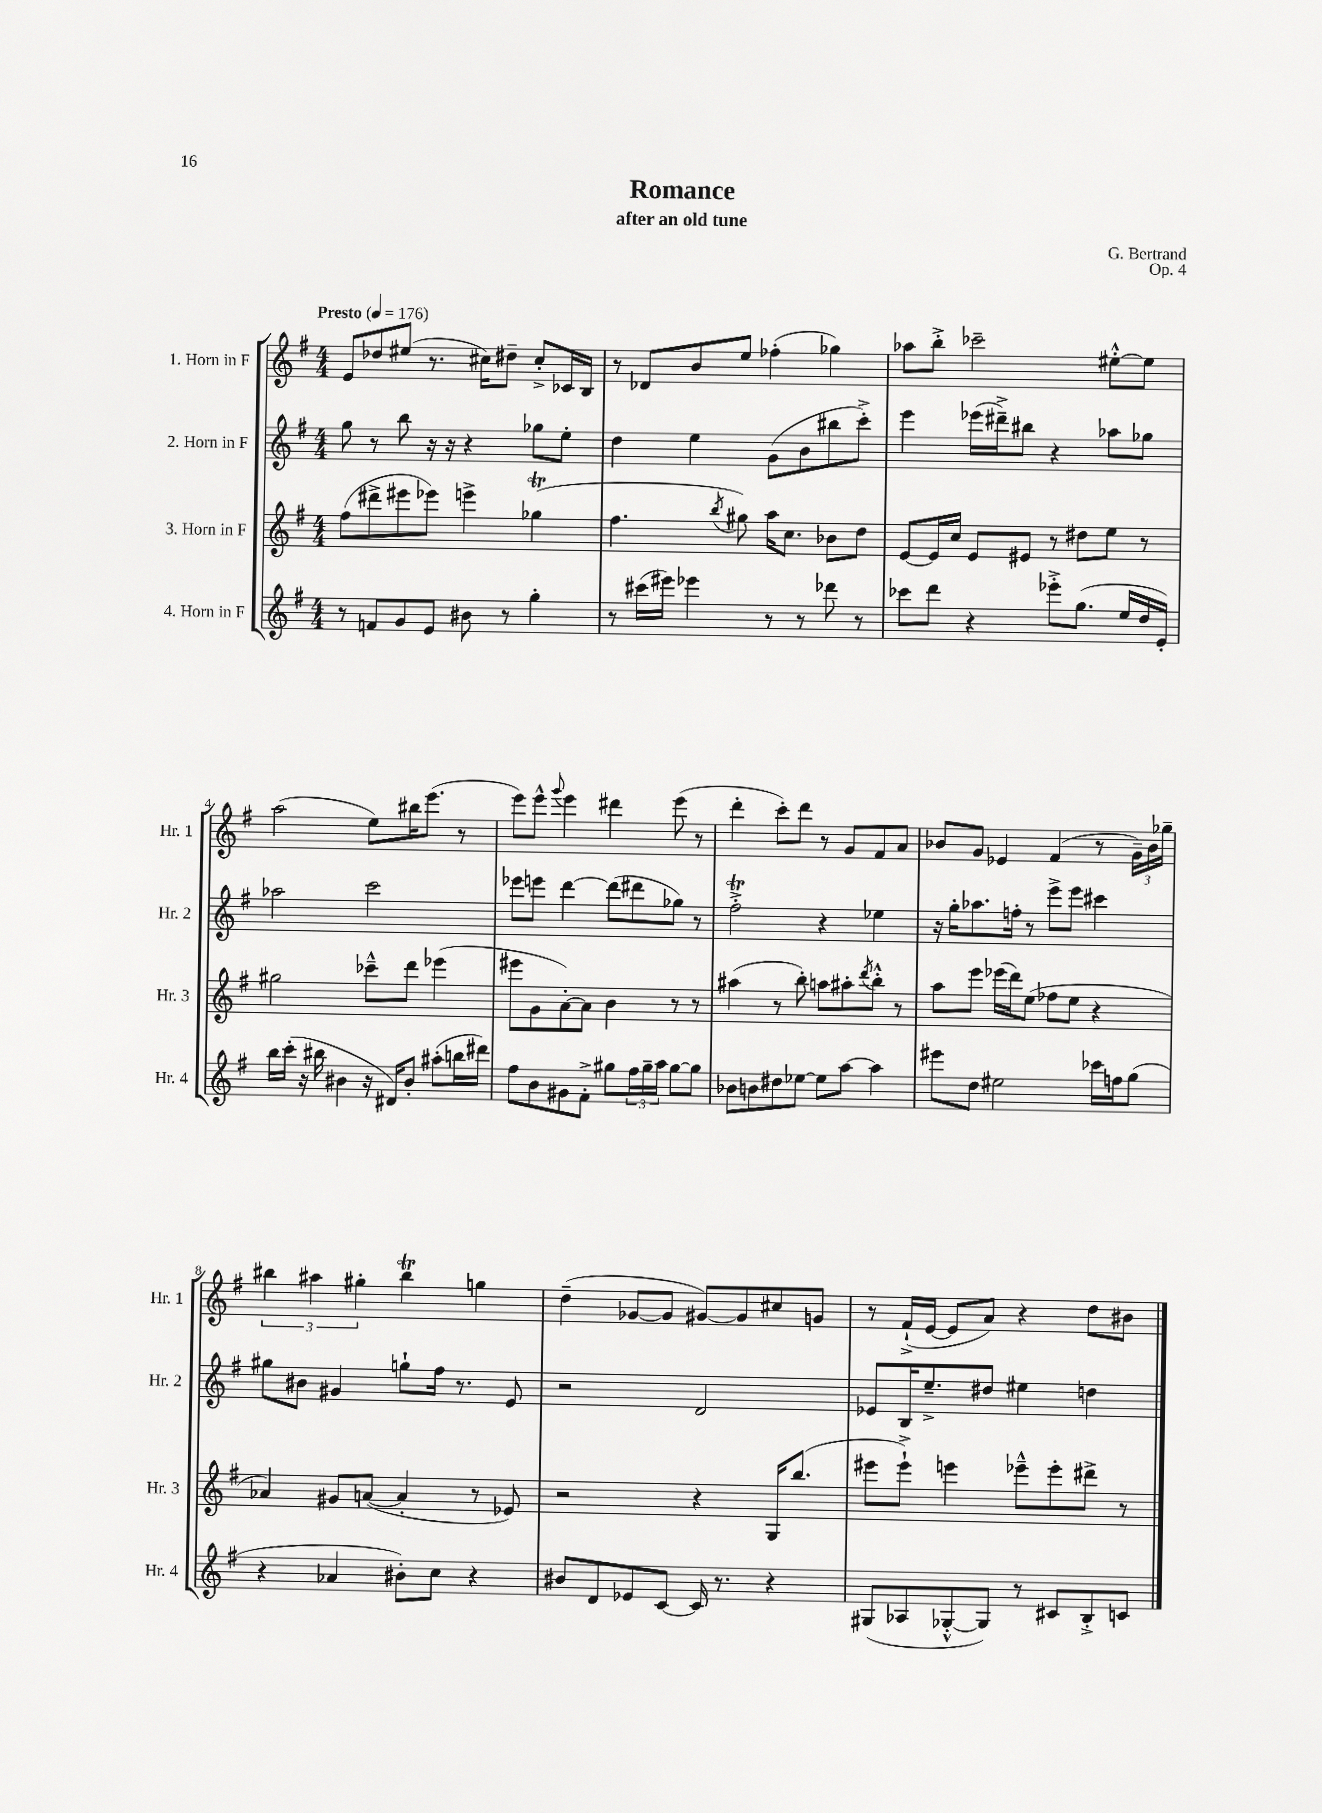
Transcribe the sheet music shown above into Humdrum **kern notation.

**kern	**kern	**kern	**kern
*staff4	*staff3	*staff2	*staff1
*clefG2	*clefG2	*clefG2	*clefG2
*k[f#]	*k[f#]	*k[f#]	*k[f#]
*M4/4	*M4/4	*M4/4	*M4/4
*MM176	*MM176	*MM176	*MM176
8r	(8ff#	8gg	8e
8f	8ddd#^	8r	8dd-
8g	8eee#	8bb	(8ee#
8e	8eee-)	16r	8.r
.	.	16r	.
8b#	4eee^	4r	.
.	.	.	16cc#)
8r	.	.	8dd#~
4gg'	(4gg-	8gg-	8cc#'^
.	.	8ee'	16c-
.	.	.	16B
=	=	=	=
8r	4.ff#	4dd	8r
(16ccc#	.	.	8d-
16eee#)	.	.	.
4eee-	.	4ee	8b
.	8qbb	.	.
.	8gg#)	.	8ee
8r	16aa	(8g	(4ff-'
.	8.cc	.	.
8r	.	8b	.
8ddd-	8b-	8bb#	4gg-)
8r	8dd	8ccc'^)	.
=	=	=	=
8ccc-	[8e	4eee	8aa-
8ddd	16e]	.	8bb'^
.	16cc	.	.
4r	8e	(16eee-	2ccc-~
.	.	16ddd#~^)	.
.	8e#	8bb#	.
8eee-'^	8r	4r	.
(8.gg	8dd#	.	.
.	8ee	8aa-	[8ee#'^^
16ee	.	.	.
16dd	8r	8gg-	8ee#]
16e')	.	.	.
=	=	=	=
16bb	2gg#	2aa-	(2aa
(16ccc'	.	.	.
16r	.	.	.
16bb#	.	.	.
4b#	.	.	.
16r	8ccc-~^^	2ccc	8ee)
16d#)	.	.	.
8b#'	8ddd	.	16bb#
.	.	.	(8.eee
(8aa#'	(4eee-	.	.
16bb	.	.	8r
16ddd#)	.	.	.
=	=	=	=
8ff#	8eee#	8eee-	8eee)
8b	8g	8eee	8eee^^
.	.	.	8qqggg
8g#	[8a')	[4ddd	4eee
8f#'^	8a]	.	.
8gg#	4b	(8ddd]	4ddd#
24ff#	.	8ddd#	.
24gg#~	.	.	.
24aa	.	.	.
[8gg#	8r	8gg-)	(8eee
8gg#]	8r	8r	8r
=	=	=	=
8b-	(4aa#	2ff#'^	4ddd'
8b	.	.	.
8dd#	8r	.	8ccc')
[8ee-	8bb')	.	8ddd
8ee-]	8aa	4r	8r
[8aa	8aa#'	.	8g
.	8qddd	.	.
4aa]	8bb'^^	4ee-	8f#
.	8r	.	8a
=	=	=	=
8eee#	8aa	16r	8b-
.	.	16gg'	.
8dd	8eee	8.aa-	8g
2ee#	(16eee-	.	4e-
.	16ddd)	16ff'	.
.	(8ee	8r	.
.	8ff-	8eee^	(4f#
.	8ee	8eee	.
16ccc-	4r	4ccc#	8r
16ff	.	.	.
(8gg	.	.	24g~)
.	.	.	24b-
.	.	.	24gg-~
=	=	=	=
4r	4a-)	8gg#	6bb#
.	.	8b#	.
.	.	.	6aa#
4a-	8g#	4g#	.
.	.	.	6gg#'
.	([8a	.	.
8b#')	4a']	8gg`	4bb#
8cc	.	16ff#	.
.	.	8.r	.
4r	8r	.	4gg
.	8e-)	8e	.
=	=	=	=
8b#	2r	2r	(4dd~
8d	.	.	.
8e-	.	.	[8g-
[8c	.	.	8g-]
16c]	4r	2d	[8g#)
8.r	.	.	.
.	.	.	8g#]
4r	16G	.	8cc#
.	(8.bb	.	.
.	.	.	8g
=	=	=	=
(8G#	8eee#	8e-	8r
8A-	8eee#`^)	16B	(16f#`^
.	.	8.ee~^	[16e
[8G-'^^	4eee	.	8e]
8G-])	.	8dd#	8a)
8r	8eee-~^^	4ee#	4r
8c#	8eee-'	.	.
8B'^	8ddd#^	4dd	8dd
8c	8r	.	8b#
==	==	==	==
*-	*-	*-	*-
